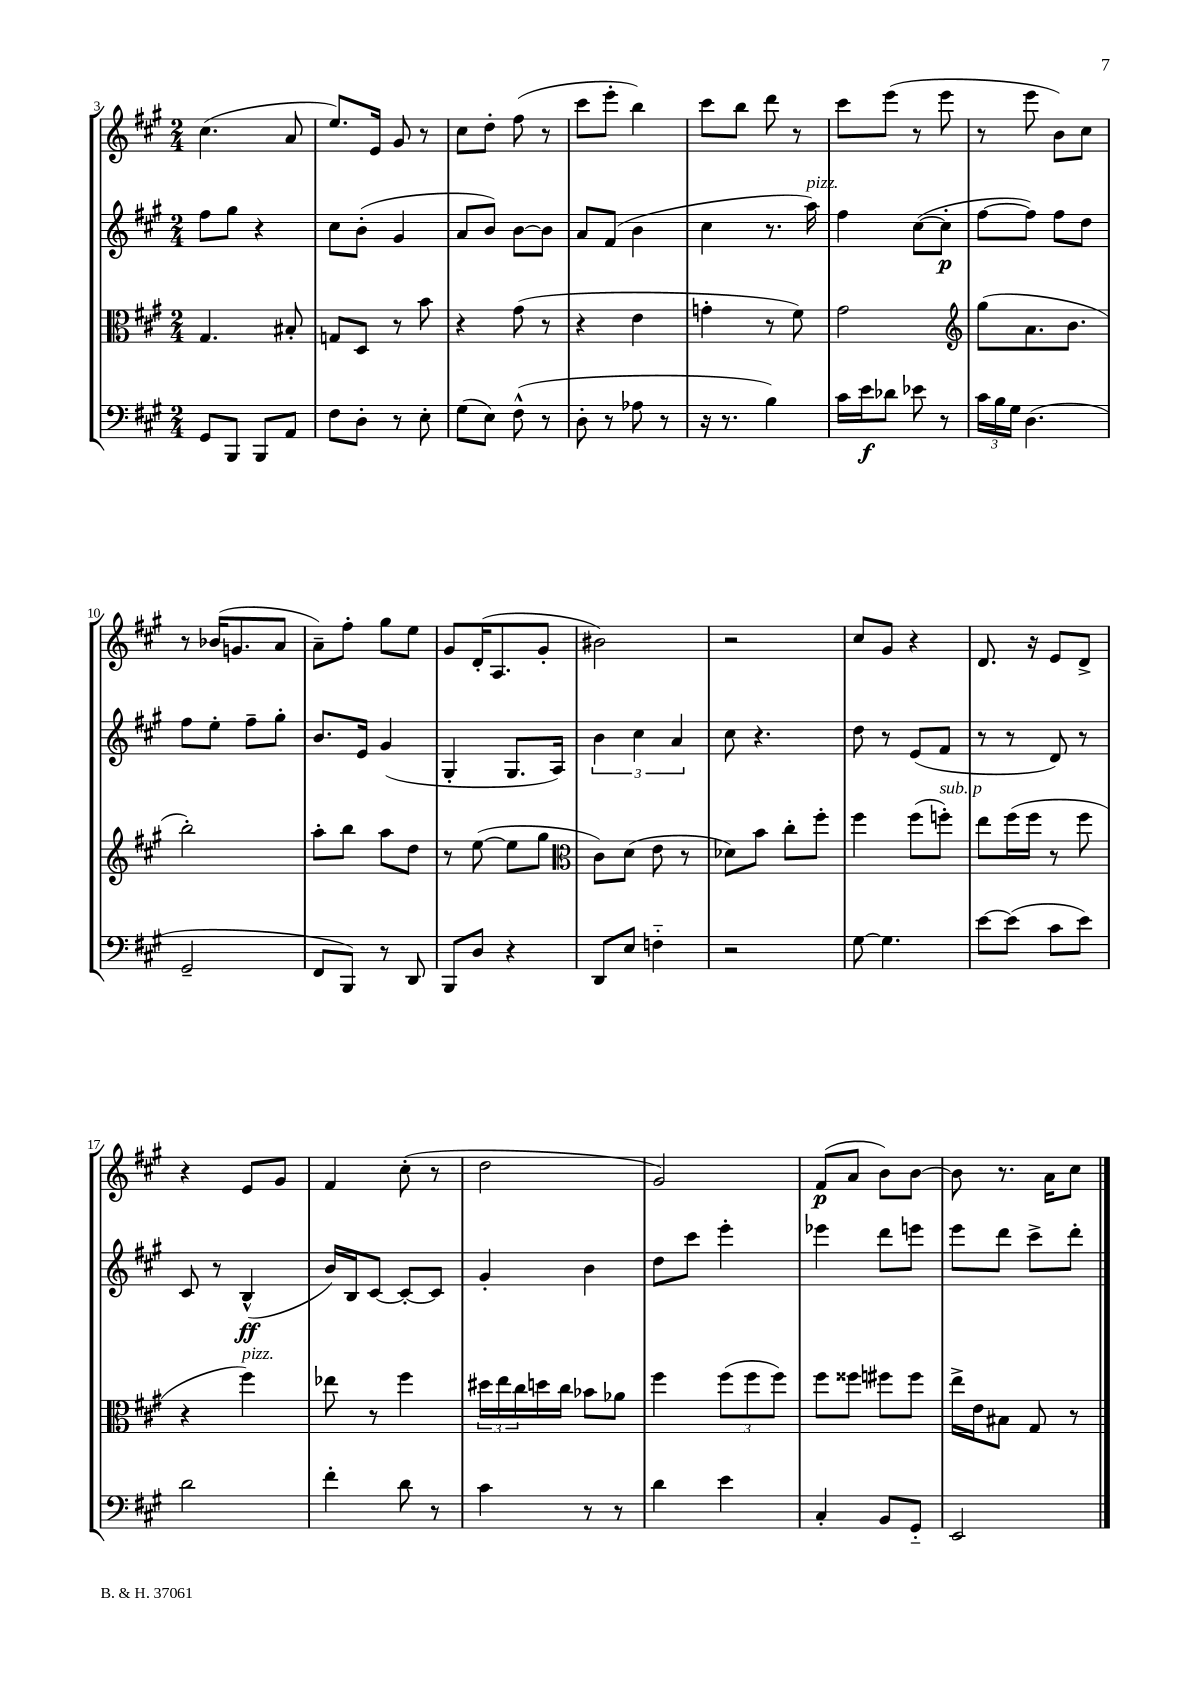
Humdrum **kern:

**kern	**kern	**kern	**kern
*staff4	*staff3	*staff2	*staff1
*clefF4	*clefC3	*clefG2	*clefG2
*k[f#c#g#]	*k[f#c#g#]	*k[f#c#g#]	*k[f#c#g#]
*M2/4	*M2/4	*M2/4	*M2/4
8GG#	4.G#	8ff#	(4.cc#
8BBB	.	8gg#	.
8BBB	.	4r	.
8AA	8B#'	.	8a
=	=	=	=
8F#	8G	8cc#	8.ee)
8D'	8D	(8b'	.
.	.	.	16e
8r	8r	4g#	8g#
8E'	8b	.	8r
=	=	=	=
(8G#	4r	8a	8cc#
8E)	.	8b)	8dd'
(8F#^^	(8g#	[8b	(8ff#
8r	8r	8b]	8r
=	=	=	=
8D'	4r	8a	8ccc#
8r	.	(8f#	8eee'
8A-	4e	4b	4bb)
8r	.	.	.
=	=	=	=
16r	4g'	4cc#	8ccc#
8.r	.	.	.
.	.	.	8bb
4B)	8r	8.r	8ddd
.	8f#)	.	8r
.	.	16aa)	.
=	=	=	=
16c#	2g#	4ff#	8ccc#
16e	.	.	.
8d-	.	.	(8eee
8e-	.	([8cc#	8r
8r	.	8cc#']	8eee
=	=	=	=
*	*clefG2	*	*
24c#	(8gg#	[8ff#	8r
24B	.	.	.
24G#	.	.	.
(4.D	8.a	8ff#])	8eee
.	.	8ff#	8b)
.	8.b	.	.
.	.	8dd	8cc#
=	=	=	=
2GG#~	2bb')	8ff#	8r
.	.	8ee'	(16b-
.	.	.	8.g
.	.	8ff#~	.
.	.	8gg#'	8a
=	=	=	=
8FF#	8aa'	8.b	8a~)
8BBB)	8bb	.	8ff#'
.	.	16e	.
8r	8aa	(4g#	8gg#
8DD	8dd	.	8ee
=	=	=	=
8BBB	8r	4G#'	8g#
8D	([8ee	.	(16d'
.	.	.	8.A
4r	8ee]	8.G#	.
.	8gg#	.	8g#'
.	.	16A)	.
=	=	=	=
*	*clefC3	*	*
8DD	8c#)	6b	2b#)
8E	(8d	.	.
.	.	6cc#	.
4F'~	8e	.	.
.	.	6a	.
.	8r	.	.
=	=	=	=
2r	8d-)	8cc#	2r
.	8b	4.r	.
.	8cc#'	.	.
.	8ff#'	.	.
=	=	=	=
[8G#	4ff#	8dd	8cc#
4.G#]	.	8r	8g#
.	(8ff#	(8e	4r
.	8ff')	8f#	.
=	=	=	=
[8e	8ee	8r	8.d
(8e]	(16ff#	8r	.
.	16ff#	.	16r
8c#	8r	8d)	8e
8e)	8ff#	8r	8d^
=	=	=	=
2d	4r	8c#	4r
.	.	8r	.
.	4ff#)	(4B^^	8e
.	.	.	8g#
=	=	=	=
4f#'	8ee-	16b)	4f#
.	.	16B	.
.	8r	[8c#	.
8d	4ff#	8c#'_	(8cc#'
8r	.	8c#]	8r
=	=	=	=
4c#	24dd#	4g#'	2dd
.	24ee	.	.
.	24cc#	.	.
.	16dd	.	.
.	16cc#	.	.
8r	8b-	4b	.
8r	8a-	.	.
=	=	=	=
4d	4ff#	8dd	2g#)
.	.	8ccc#	.
4e	(12ff#	4eee'	.
.	12ff#	.	.
.	12ff#)	.	.
=	=	=	=
4C#'	8ff#	4eee-	(8f#
.	8ff##	.	8a
8BB	8ff#	8ddd	8b)
8GG#'~	8ff#	8eee	[8b
=	=	=	=
2EE	16ee^	8eee	8b]
.	16e	.	.
.	8B#	8ddd	8.r
.	8G#	8ccc#^	.
.	.	.	16a
.	8r	8ddd'	8cc#
==	==	==	==
*-	*-	*-	*-
